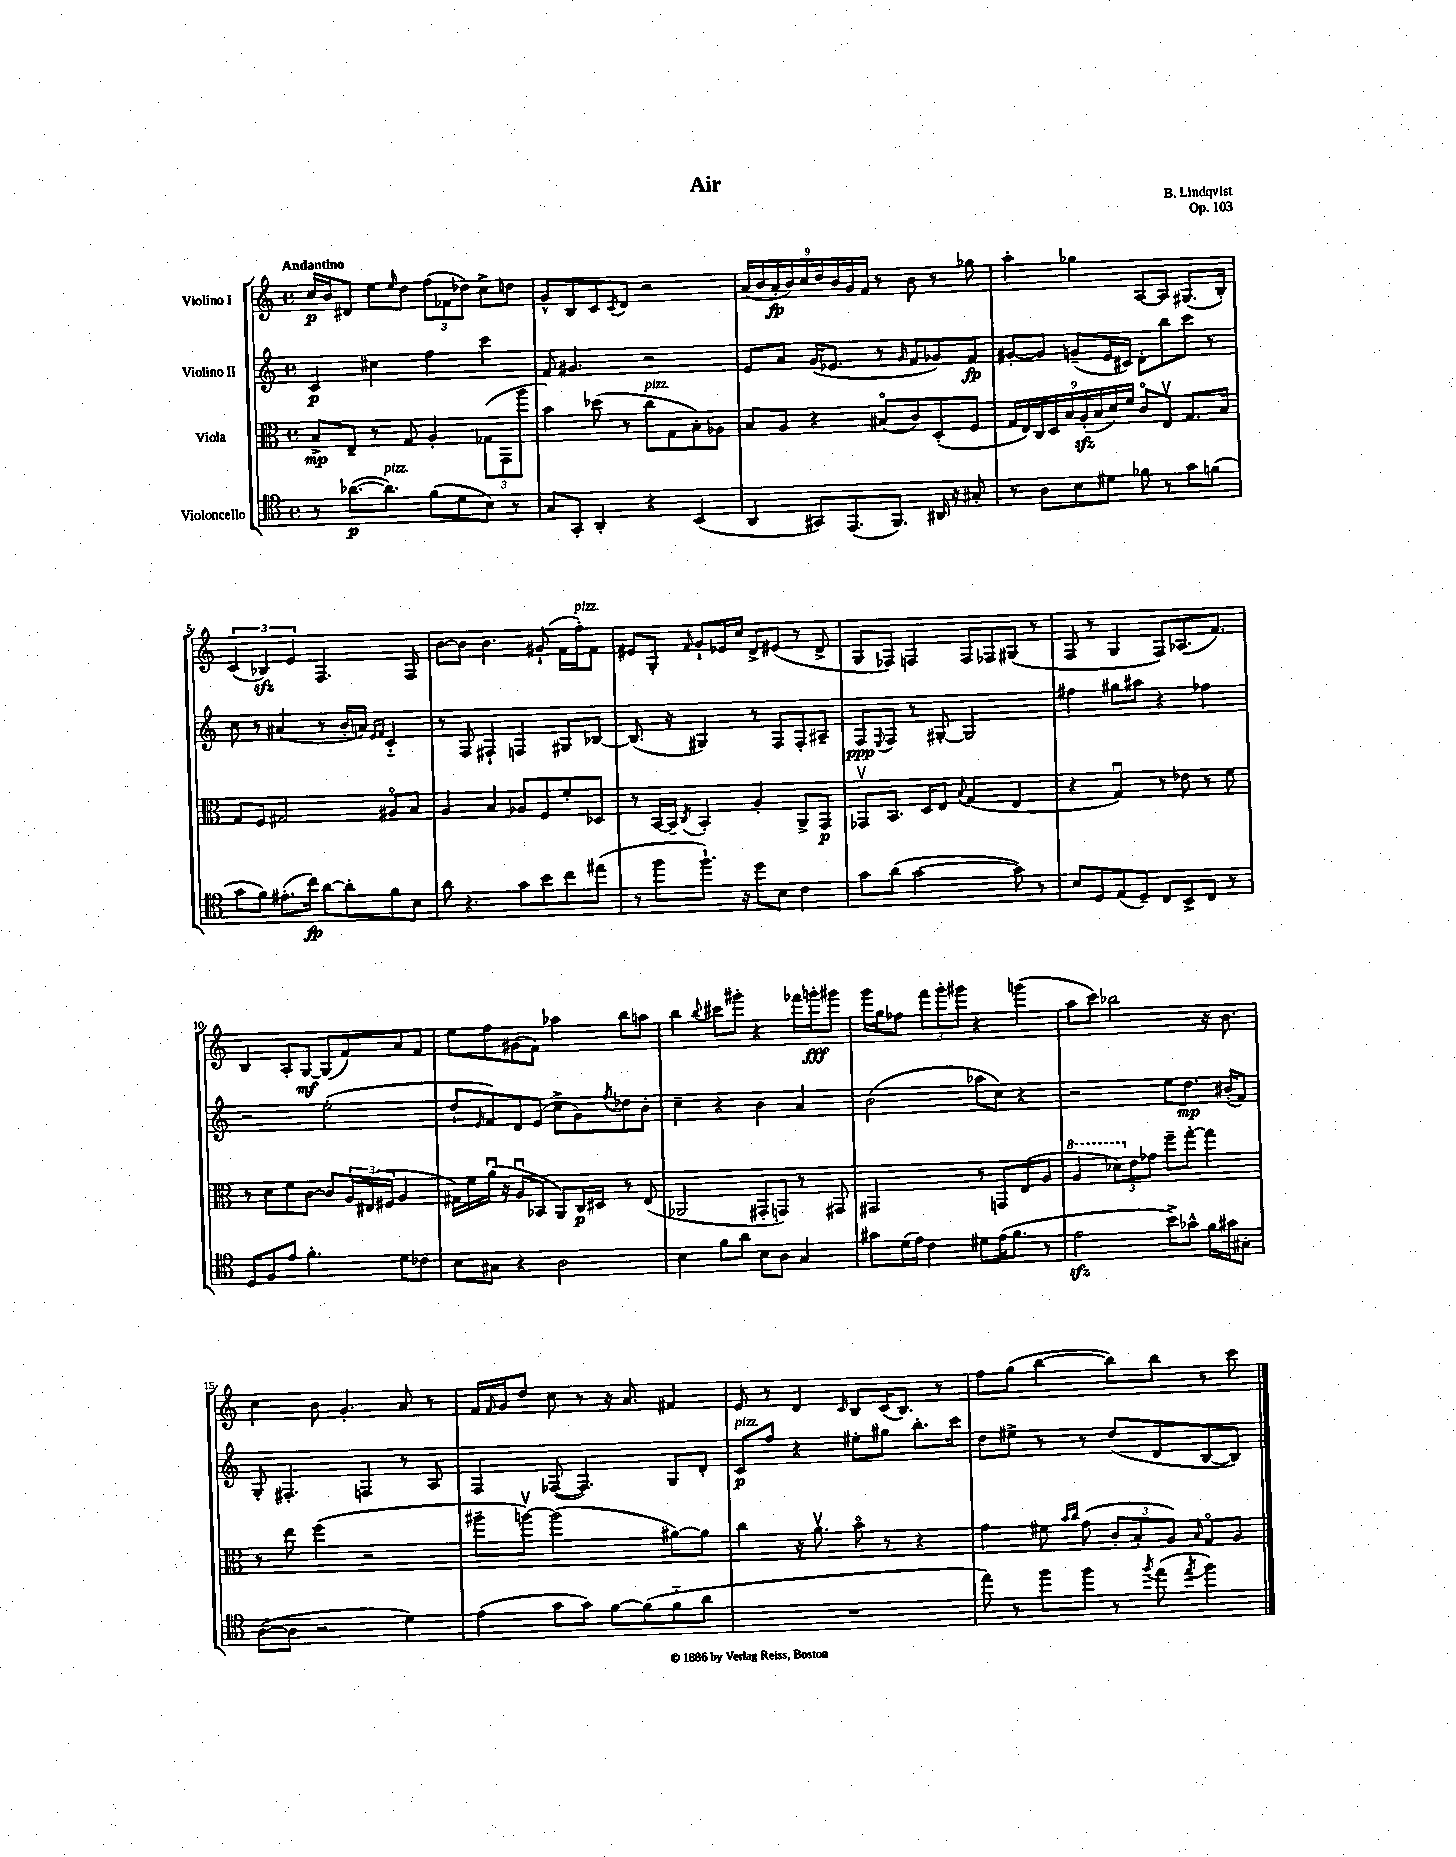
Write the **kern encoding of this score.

**kern	**kern	**kern	**kern
*staff4	*staff3	*staff2	*staff1
*clefC4	*clefC3	*clefG2	*clefG2
*k[]	*k[]	*k[]	*k[]
*M4/4	*M4/4	*M4/4	*M4/4
*met(c)	*met(c)	*met(c)	*met(c)
8r	8B^	4c	16cc
.	.	.	16b
([8.a-	8E~	.	8d#
.	8r	4cc#	8ee
8.a-])	.	.	.
.	.	.	16qqee
.	8G	.	8dd
(8f	4A'	4ff	(12ff
.	.	.	12f-
8d	.	.	.
.	.	.	12dd-)
8B)	(12G-	4ccc	8cc^
.	12GG	.	.
8r	.	.	8dd
.	12aa	.	.
=	=	=	=
8G	4b)	8f	8g^^
8GG'	.	4.g#	8B
4AA'	(8dd-	.	8c
.	.	.	8qc
.	8r	.	8d
4r	8cc	2r	2r
.	8G	.	.
(4BB	8B')	.	.
.	8A-	.	.
=	=	=	=
4AA	8B	8e	(18a
.	.	.	18b
.	.	.	18a'
.	8A	8a	.
.	.	.	18b)
.	.	.	18cc
8GG#)	4r	(16g	.
.	.	.	18dd
.	.	8.e-	.
.	.	.	18b
(8.EE	.	.	.
.	.	.	18g
.	.	.	18f
.	(8B#o	8r	8r
8.FF)	.	.	.
.	.	16qqg	.
.	8c)	8f	8b
16AA#	(8D'	8g-)	8r
16r	.	.	.
8G#'	8F	8f	8gg-
=	=	=	=
8r	18G	[8g#'	4aa'
.	18E)	.	.
.	18C	.	.
8A	.	8g#]	.
.	18D	.	.
.	18B	.	.
8B	.	(8g~	4gg-
.	(18A'	.	.
.	18B	.	.
8d#	.	16e	.
.	18d)	.	.
.	.	16c#)	.
.	18f	.	.
8f-	8co	8d'	[8A
8r	8Ev	8bb	8A]
8g	8.G	8ccc	(8.G#
(8f	.	8r	.
.	16B	.	16B')
=	=	=	=
8g	8G	8cc	(6c
8f)	8F	8r	.
.	.	.	6B-)
(8.e#'	2G#	(4a#	.
.	.	.	6e
16cc)	.	.	.
[8a	.	8r	4.F
8a']	.	16b'	.
.	.	16a)	.
.	.	16qqe	.
.	.	16qqf	.
8f	8A#o	4c'~	.
8B	8B	.	8F
=	=	=	=
8a	4A	8r	[8b
4.r	.	8F	8b]
.	4B	4F#`	4.b
8g	8A-	4F	.
8b	8F	.	(8g#`
8cc	8f'	8G#	16f
.	.	.	16ff')
(8ee#	8D-	[8B-	8f
=	=	=	=
8r	8r	(8.B-]	8e#
8ff	[16BB	.	8G'
.	16BB~]	16r	.
.	8qC	.	16qqf
8.ff`)	4BB'	4G#)	8g`
.	.	.	16e-
16r	.	.	16cc
8dd	4A'	8r	8d^
8B	.	8F	(8e#
4c	8AA^	8F'	8r
.	8GG	8A#~	8d^
=	=	=	=
8g	8GG-v	8F	8G
.	.	8qqE	.
(8a	8.BB	8F	8F-)
[2g	.	8r	4F
.	16D	.	.
.	8E	[8G#'	.
.	8qqB	.	.
.	(4G	2G#]	8F
.	.	.	8F-
8g])	4E	.	(8G#
8r	.	.	8r
=	=	=	=
8B	4r	4ff#	8F
8D	.	.	8r
(8E	4Gu)	8gg#	4G
8D~)	.	8aa#	.
8C	8r	4r	8F)
8BB^	8e-	.	(8.A-
8C	8r	4ff-	.
.	.	.	8.f)
8r	8f	.	.
=	=	=	=
8D	8r	2r	4B
8F	8d	.	.
8e	8f	.	8A'
4.f'	[8c	.	[8G
.	8c]	(2ee'	(8G]
.	24A	.	8f)
.	(24E#	.	.
.	24F#	.	.
8d	4A	.	8a
8c-	.	.	8f
=	=	=	=
8B	16G#)	8dd`	8ee
.	16f	.	.
.	.	16qqe	.
8G#	(16au	8f)	8ff
.	16r	.	.
4r	8Au	8d	(8g#
.	8BB-	(8e	8f)
2A	8AA)	8cc^	4aa-
.	16C	8g)	.
.	16D#	.	.
.	.	8qff	.
.	8r	8dd-	8bb
.	(8E	8b'	8aa
=	=	=	=
4B	2AA-	4cc~	4bb
.	.	.	8qqbb
8f	.	4r	8ccc#
8a	.	.	8ggg#'
8B	8GG#'	4b	4r
8A	8GG)	.	.
4G	8r	4a	16fff-
.	.	.	16ggg'
.	8GG#	.	8ggg#
=	=	=	=
8g#	2GG#	(2b	16ggg
.	.	.	16gg
(16d	.	.	8ff-
16e)	.	.	.
4c	.	.	12fff
.	.	.	12ggg'
.	.	.	12ggg#
8d#	8r	8aa-	4r
(16e	8GG	8cc)	.
8.f	.	.	.
.	(8E	4r	(4ggg
8r	8A	.	.
=	=	=	=
2e	4a	2r	8aa
.	.	.	8ccc)
.	12dd-)	.	2bb-
.	12e	.	.
.	12g-	.	.
8b^)	8ff~	8ee	.
8g-^^	[8gg'	8.dd	.
16f	4gg]	.	16r
16g#	.	(16b#'	8.b
8G#'	.	8f)	.
=	=	=	=
([8A	8r	8G'	4cc
8A]	8ee	4.F#'	.
2r	(4ff	.	8b
.	.	.	4.g'
.	2r	4F	.
4d)	.	8r	8a
.	.	8A	8r
=	=	=	=
(4e	8aa#~	4F	16f
.	.	.	16qqf
.	.	.	16g
.	[8aav)	.	8dd
8g	(2aa]	([8F-	8cc
8g)	.	4.F-])	8r
[8f	.	.	16r
.	.	.	8.a
(8f]	.	.	.
8f'~	[8a#)	8G	4f#
8a	8a#]	8d'	.
=	=	=	=
1r	4cc	8c	8e
.	.	8ff	8r
.	16r	4r	4d
.	8.av	.	.
.	.	.	16qqc
.	8bo	8ee#'	8B
.	8r	8gg#	(16c
.	.	.	8.B)
.	4r	8.bb'	.
.	.	.	8r
.	.	16ccc	.
=	=	=	=
8ee)	4g	8dd	8ff
8r	.	8ee#^	(8gg
8ff	8f#	8r	[4bb
.	16qqb	.	.
.	16qqcc	.	.
8ff	(8g	8r	.
8r	12c'	(8dd	8bb])
.	12B'	.	.
8qff	.	.	.
(8ee	.	8d	8bb
.	12A)	.	.
8qee	16qqB	.	.
4ff)	8Go	[8B	8r
.	8A	8B])	8ccc
==	==	==	==
*-	*-	*-	*-
